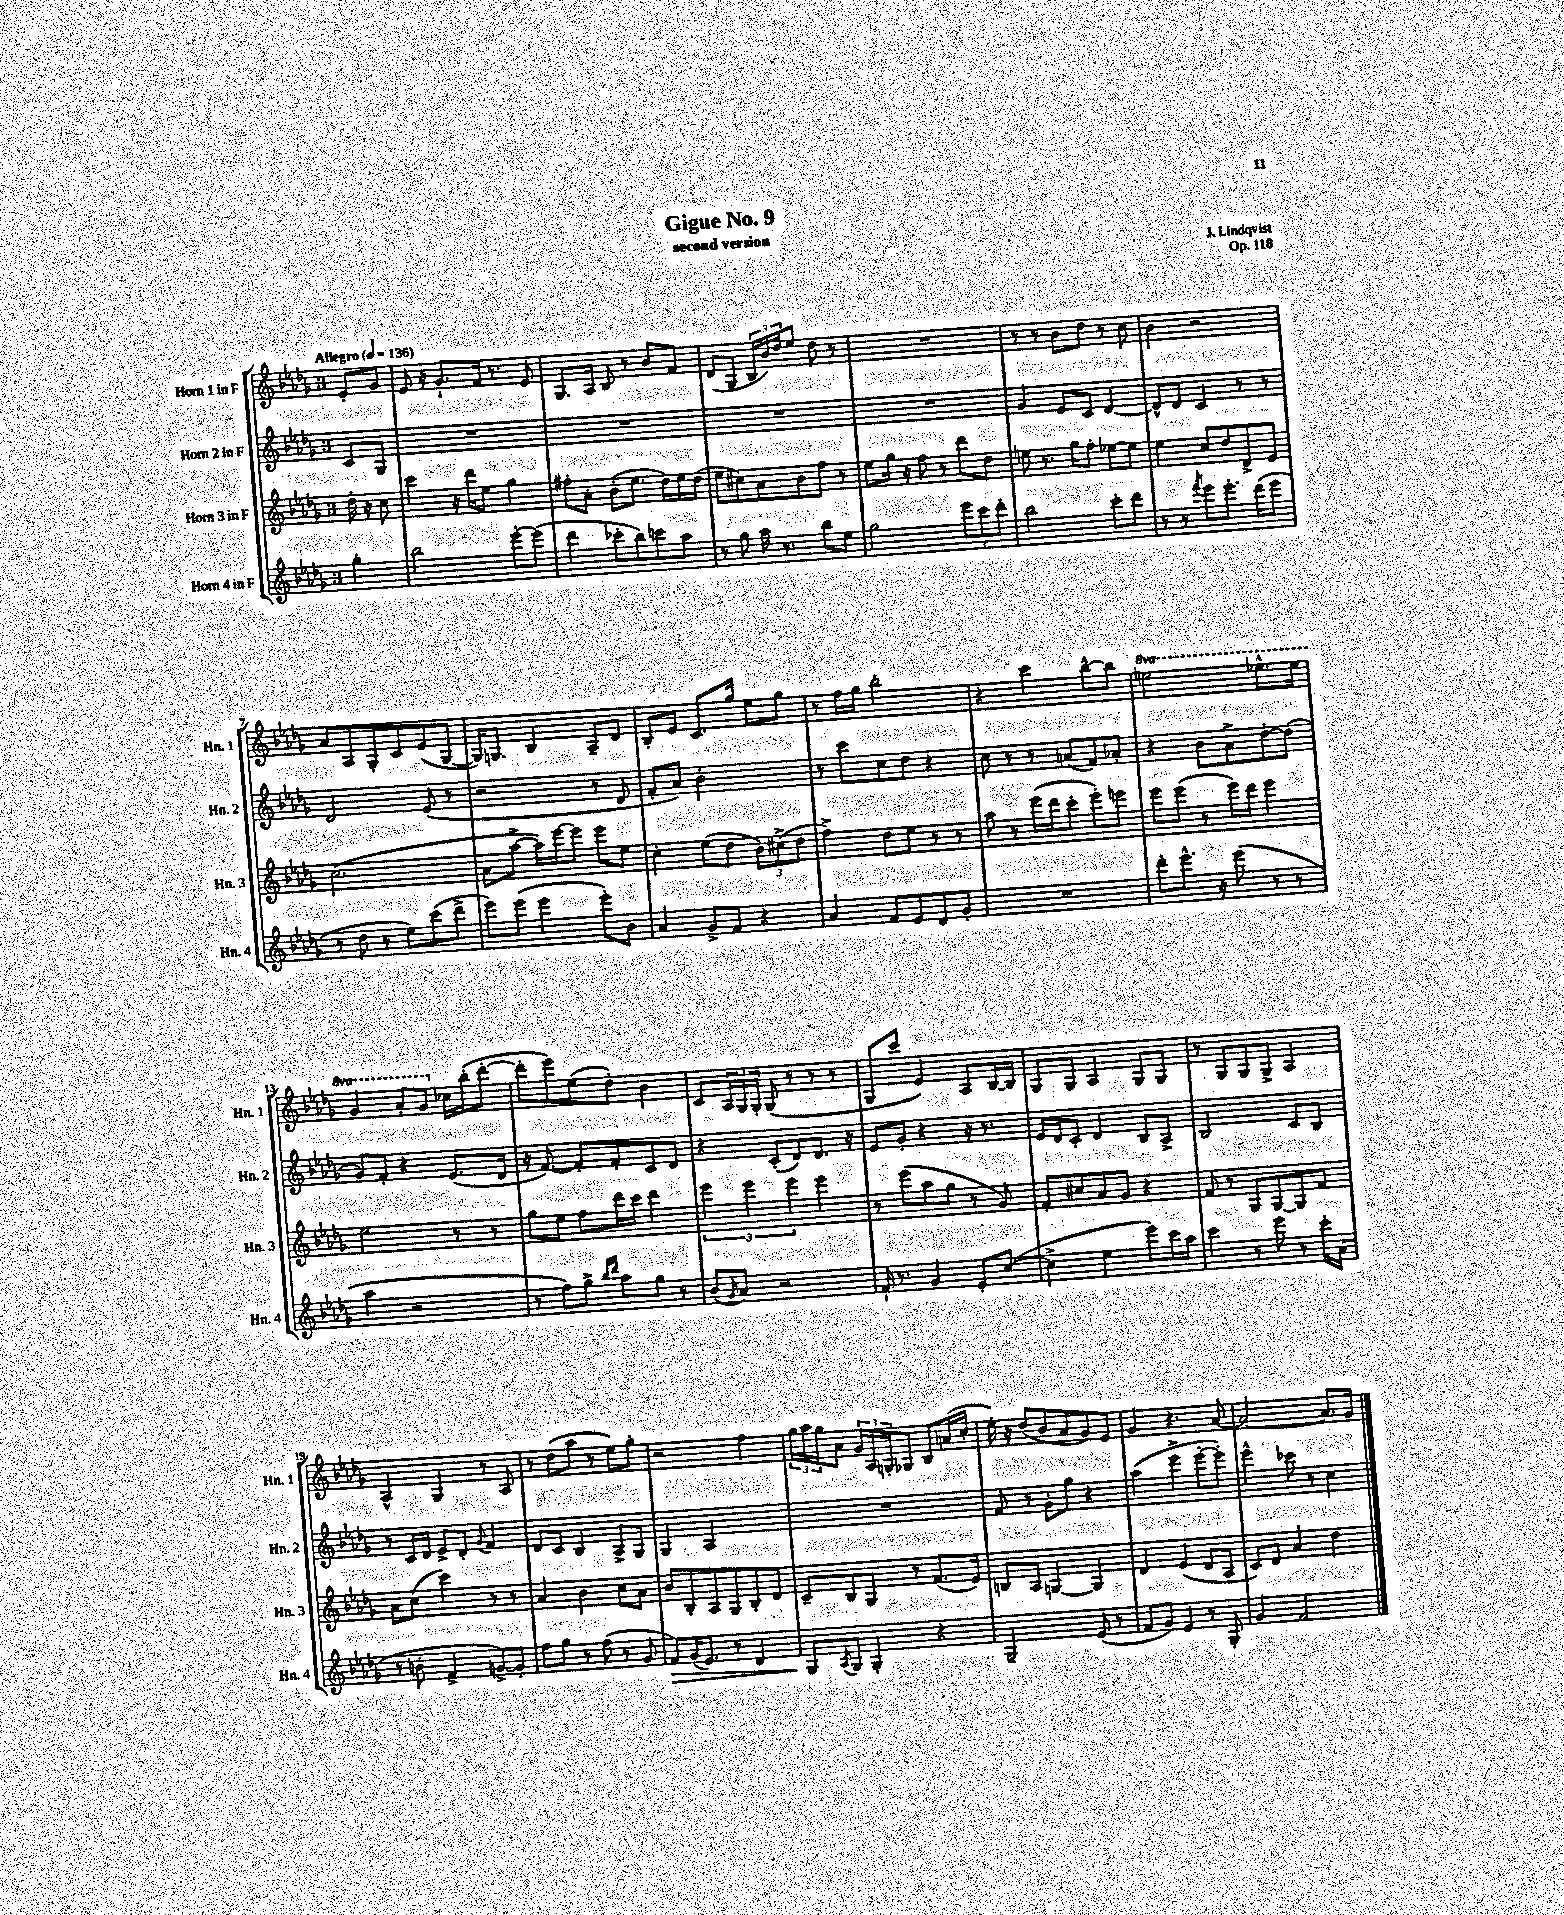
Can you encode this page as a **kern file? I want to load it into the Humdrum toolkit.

**kern	**kern	**kern	**kern
*staff4	*staff3	*staff2	*staff1
*clefG2	*clefG2	*clefG2	*clefG2
*k[b-e-a-d-g-]	*k[b-e-a-d-g-]	*k[b-e-a-d-g-]	*k[b-e-a-d-g-]
*M3/4	*M3/4	*M3/4	*M3/4
*MM136	*MM136	*MM136	*MM136
4gg-'\	16dd-'\	8c/L	8e-'/L
.	16r	.	.
.	8cc\	8G-/J	8g-/J
=	=	=	=
2bb-\	4ccc\	2.r	8e-/
.	.	.	16r
.	.	.	8.g-`/L
.	16r	.	.
.	16ddd-\LK	.	.
.	8ee-\J	.	16f/Jk
.	.	.	8.r
[8eee-'\L	4gg-\	.	.
(8eee-\]J	.	.	8e-/
=	=	=	=
4ddd-\	8ff#'\L	2.r	8.G-/L
.	8a-'\J	.	.
.	.	.	16A-/Jk
8ccc-'\L	(8b-'\L	.	8B-/
8bb-\)	8.ee-\J	.	8r
8ccc\	.	.	8b-/L
.	16dd-\LL)	.	.
8aa-\J	16ee-\	.	8f/J
.	(16dd-\JJ	.	.
=	=	=	=
8r	8ee-\L	2.r	(8d-/L
8gg-\	8cc#\)	.	8G-/J
16aa-\	8a-\	.	24B-/LL
.	.	.	24b-/)
8.r	.	.	.
.	.	.	24dd-/J
.	8b-\	.	8ee-/J
8bb-\L	8ff\J	.	8dd-\
8ee-\J	8r	.	8r
=	=	=	=
2gg-\	8ee-\L	2.r	2.r
.	16gg-\Jk	.	.
.	16r	.	.
.	8ff\	.	.
.	8r	.	.
12eee-\L	8ddd-\L	.	.
12ccc\	.	.	.
.	8dd-\J	.	.
12ddd-'\J	.	.	.
=	=	=	=
2bb-\	8ee\	4g-/	8r
.	8.r	.	8r
.	.	8e-/L	8b-\L
.	16gg-\LK	.	.
.	8ff'\J	8c/J	8dd-\J
8ccc'\L	[8ee-\L	[4d-/	8r
8ddd-\J	8ee-\]J	.	8cc\
=	=	=	=
8r	4ee-\	8d-^^/]L	4b-\
8r	.	8d-/J	.
8qfff/	.	.	.
8eee-\L	8cc/L	4c/	2r
8.eee-'\J	8dd-/	.	.
.	8d-^/	8r	.
(16ddd-\LK	.	.	.
8eee-\J	8e-/J	8r	.
=	=	=	=
8r	(2.cc\	2d-/	8a-/L
8dd-\	.	.	8A-/
8r	.	.	8G-'/
8ee-\L)	.	.	8c/
(8ccc\	.	(8e-/	(8e-/
8ddd-^\J	.	8r	[8G-/J
=	=	=	=
8eee-\L)	8a-\L	2r	16G-/]LK)
.	.	.	8.G/J
(8eee-\J	[8aa-^\J	.	.
4eee-\	16aa-\]LL)	.	4B-/
.	[16eee-\J	.	.
.	8eee-\]J	.	.
8eee-'\L)	8eee-\L	8r	8A-~/L
8b-\J	8ee-\J	8d-/	8d-/J
=	=	=	=
4a-/	4cc'\	8f'/L	8B-'/L
.	.	8a-/J)	8e-/J
8g-^/L	(8ee-\L	2b-'\	8.c/L
8f/J	8dd-\J	.	.
.	.	.	16gg-/Jk
4r	12b-\L)	.	8ee-\L
.	(12cc#^\	.	.
.	.	.	8gg-\J
.	12dd-\J	.	.
=	=	=	=
4a-/	4ff^\)	8r	8r
.	.	8ccc\L	16ff\LL
.	.	.	16gg-\JJ
8f/L	8dd-\L	8cc\	2bb-'\
8e-/	8ee-\J	8dd-\J	.
8d-/	8r	4r	.
8g-'/J	8r	.	.
=	=	=	=
2.r	8aa-\	8cc\	4r
.	8r	8r	.
.	(16eee-\LL	8r	4ccc\
.	16ddd-\J	.	.
.	8ccc'\J	(8a/L	.
.	8eee-'\L)	8f/)	[8bb-^^\L
.	8eee\J	8a-'/J	8bb-\]J
=	=	=	=
8ddd-'\L	8eee-\L	4r	2eee\
8.eee-^^\J	(8eee-\J	.	.
.	8r	8b-\L	.
16r	.	.	.
(8eee-\	16eee-\LL)	8a-^\	.
.	16ddd-\JJ	.	.
8r	4eee-\	[8dd-'\	8.eee-^^\L
8r	.	(8dd-\]J	.
.	.	.	16eee-\Jk
=	=	=	=
4aa-\	2ee-\	8g-/L)	4gg-/
.	.	8f'/J	.
2r	.	4r	8aa-'/L
.	.	.	8gg-/J
.	8r	(8.e-/L	16cc-\LL
.	.	.	(16bb-'\J
.	8r	.	[8ddd-'\J
.	.	16d-/Jk	.
=	=	=	=
8r	8gg-\L	16r	8ddd-'\]L
.	.	[8.f/)	.
8ff\L)	8ee-\J	.	8eee-\)
8gg-^\J	8ff\L	8f'/]L	(8ee-\
16qqbb-/LL	.	.	.
16qqddd-/JJ	.	.	.
8aa-\L	16ddd-\L	8f'/	8dd-'\J)
.	16ccc\JJ	.	.
8gg-\J	4ddd-\	8c/	4b-\
8r	.	8d-/J	.
=	=	=	=
(8b-/L	6eee-\	4r	8c/L
16qqg-/	.	.	.
8a-/J)	.	.	24A-/L
.	6eee-\	.	24G-/
.	.	.	24G-'/JJ
2r	.	(8c'/L	(8G-/
.	6eee-\	.	.
.	.	8d-/)	8r
.	4eee-\	8.d-/J	8r
.	.	.	8r
.	.	16r	.
=	=	=	=
16f`/	8r	8e-/L	8G-/L
8.r	.	.	.
.	(8eee-\L	8g-'/J	8ccc/J
4g-/	8aa-\	4r	4e-/)
.	8gg-\J	.	.
8e-'/L	8r	16r	8A-/L
.	.	8.r	.
([8cc/J	8g-/)	.	[16B-/L
.	.	.	16B-/]JJ
=	=	=	=
4cc^\]	8f'/L	16e-/LL	8G-/L
.	.	16d-/J	.
.	8cc#/	8c'/J	8G-/J
4ee-\	8a-/	4d-/	4A-/
.	8g-/J	.	.
8eee-\L)	4r	8B-/L	8G-/L
16ccc\L	.	8A-^/J	8G-/J
16aa-\JJ	.	.	.
=	=	=	=
4ccc\	8f/	2B-/	8r
.	8r	.	8G-/L
8r	8G-/L	.	8G-/
8eee-\	[8G-/	.	8G-^/J
8r	8G-/]	8c/L	4A-/
16ccc'\LL	8f/J	8B-/J	.
(16a-\JJ	.	.	.
=	=	=	=
8r	8a-\L	8r	4A-^^/
8b'\	(8cc\J	16c/LL	.
.	.	16d-/JJ	.
4f^/	4ccc\)	8e-^/L	4G-/
.	.	8d-'/J	.
.	.	8qqg-/	.
[8g^/L)	8r	4f/	8r
8g'/]J	8r	.	8A-/
=	=	=	=
8ff\L	4a-/	8d-/L	8r
8gg-\J	.	8c/J	(8dd-\L
8r	4b-\	4B-/	8aa-\J
(8ff\	.	.	8r
8r	8cc\L	8A-^/L	8ee-\L)
8g-/	8a-\J	8G-/J	8gg-'\J
=	=	=	=
8f/L)	8b-/L	4G-/	2r
(16g-/K	8B-'/	.	.
8.e-/J)	.	.	.
.	8A-/	2A-/	.
8r	8G-/	.	.
4d-/	8B-'/	.	4ff\
.	8d-/J	.	.
=	=	=	=
8G-/L	8c~/L	2.r	24gg-\LL
.	.	.	24aa-\
.	.	.	24gg-\J
8qA-/	.	.	.
8G-/J	8B-/	.	8a-\J
4G-'/	8G-/J	.	24g-/LL
.	.	.	24A-/
.	.	.	24G'/J
.	8r	.	8G-/J
4r	(8.f/L	.	8B-/L
.	.	.	(16a/L
.	16e-/Jk)	.	16cc'/JJ
=	=	=	=
2G-~/	8B/L	8f/	16ee-'\)
.	.	.	16r
.	8A-/J	8r	(8dd-/L
.	[4G/	8g-'\L	8b-/
.	.	8gg-\J	8a-/
(8e-/	4G/]	4r	8g-/)
8r	.	.	8e-/J
=	=	=	=
8f/L	4d-/	(4aa-\	4g-/
8g-/J)	.	.	.
4e-/	(4e-/	4eee-^\	4.r
8r	8d-/L	[8eee-'\L	.
8G-'/	8A-/J	8eee-'\]J)	[8a-/
=	=	=	=
4g-/	8c/L)	4eee-^^\	2a-/_
.	8d-/J	.	.
2f/	4a-/	8ccc-\	.
.	.	8r	.
.	4dd-\	4cc\	8.a-/]L
.	.	.	16g-/Jk
==	==	==	==
*-	*-	*-	*-
